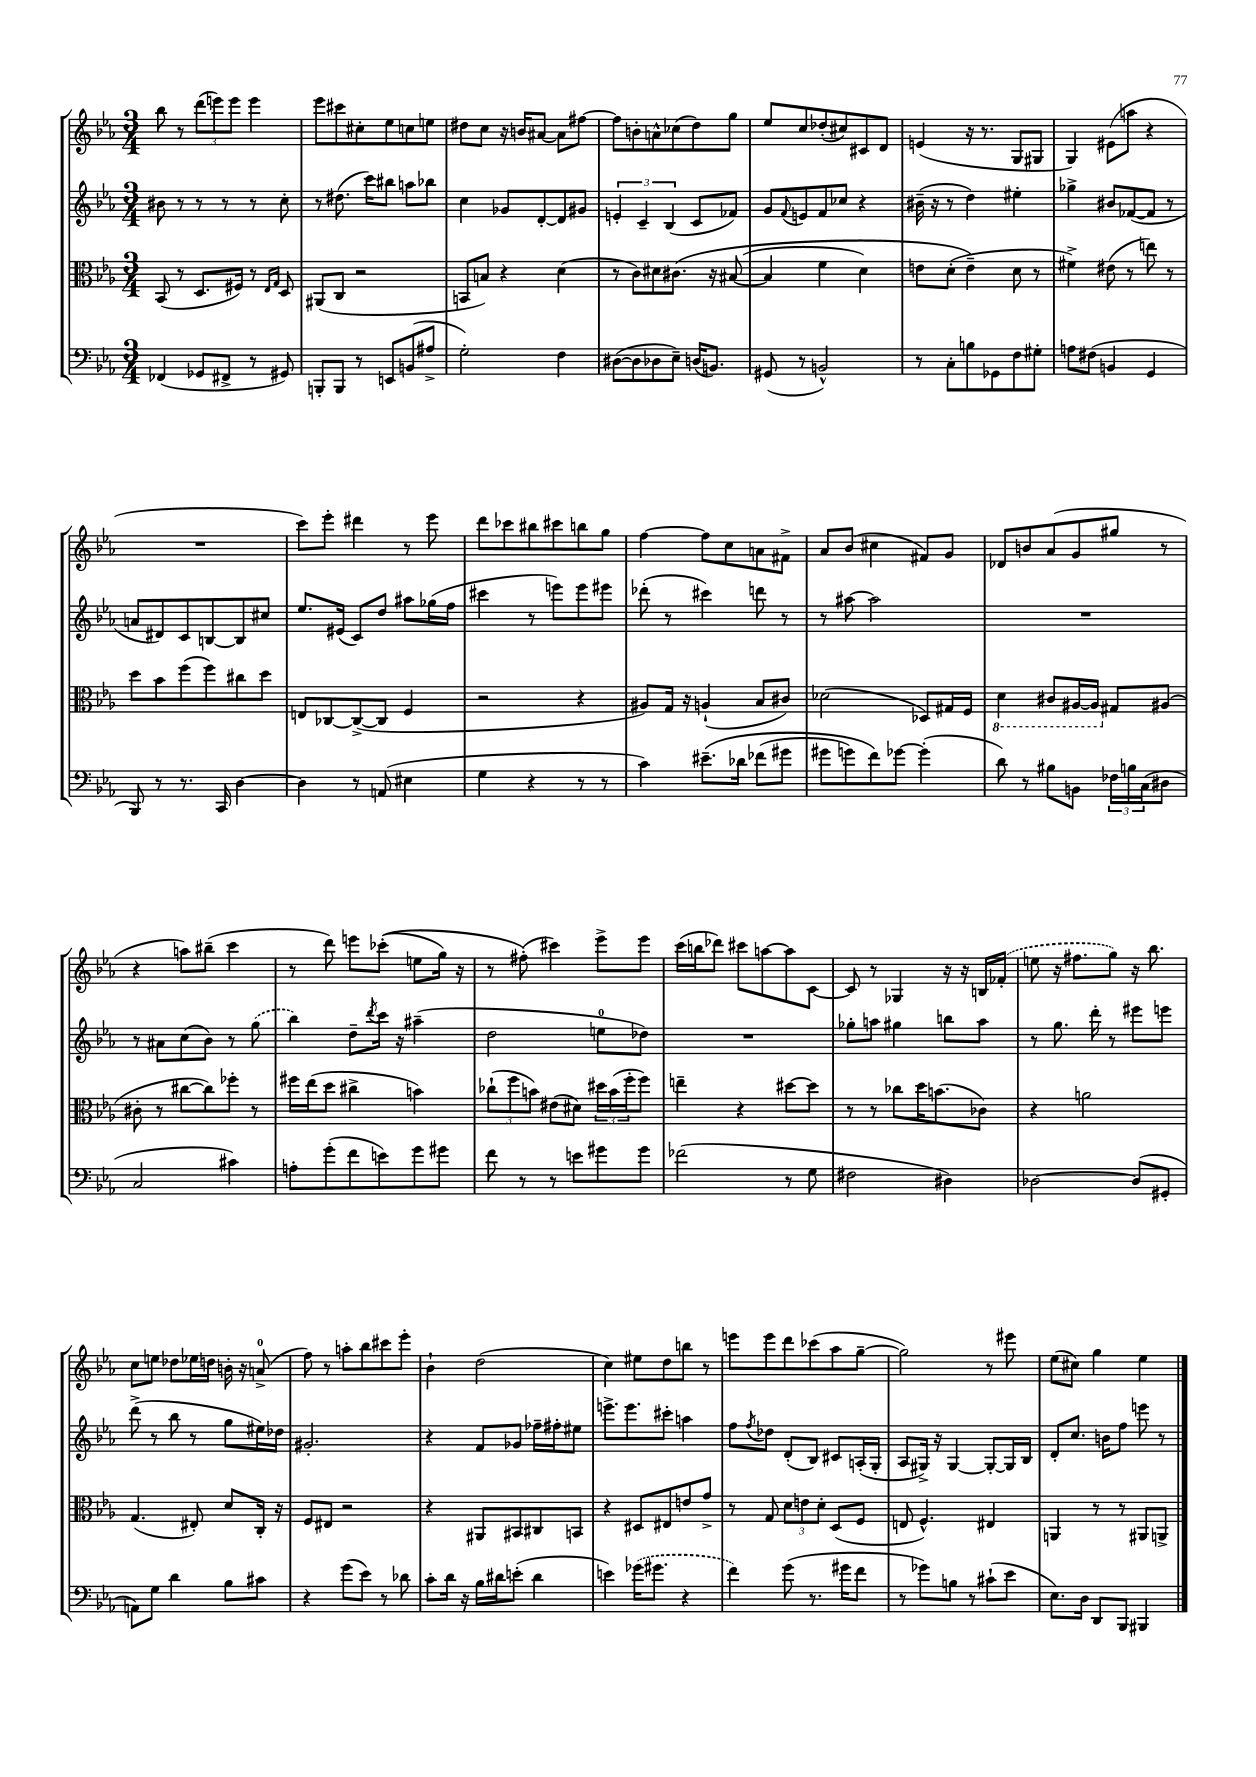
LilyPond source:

<<
\new StaffGroup <<
\new Staff = "s0" {
    \clef treble \key ees \major \numericTimeSignature \time 3/4
    bes''8 r8 \tuplet 3/2 { d'''8( e'''8) e'''8 } e'''4 |
    ees'''8 cis'''8 cis''8-. ees''8 c''8 e''8 |
    dis''8 c''8 r16 b'16 ais'8~ ais'8 fis''8~ |
    fis''8 b'8-. a'8-^ ces''8( d''8) g''8 |
    ees''8 c''8 des''8-.( cis''8) cis'8 d'8 |
    e'4( r16 r8. g8 gis8 |
    g4) eis'8( a''8 r4 |
    R2. |
    c'''8) ees'''8-. dis'''4 r8 ees'''8 |
    d'''8 ces'''8 bis''8 cis'''8 b''8 g''8 |
    f''4~ f''8 c''8 a'8 fis'8-> |
    aes'8 bes'8( cis''4 fis'8) g'8 |
    des'8 b'8 aes'8( g'8 gis''8 r8 |
    r4 a''8) bis''8--( c'''4 |
    r8 d'''8) e'''8 ces'''8-.(\( e''8 g''16) r16 |
    r8 fis''8-.(\) cis'''4) ees'''8-> ees'''8 |
    c'''16( b''16 des'''8) cis'''8 a''8~ a''8 c'8~ |
    c'8 r8 ges4 r16 r16 b16 \once \slurDashed fes'16-.( |
    e''8 r16 fis''8. g''8) r16 bes''8. |
    c''8 e''8 des''8 ees''16 d''16 b'16-. r16 a'8-0->( |
    f''8) r8 a''8-. bes''8 cis'''8 ees'''8-. |
    bes'4-! d''2( |
    c''4) eis''8 d''8 b''8 r8 |
    e'''8 e'''8 d'''8 ces'''8( aes''8 g''8~-- |
    g''2) r8 eis'''8 |
    ees''8( cis''8) g''4 ees''4 \bar "|." |
}
\new Staff = "s1" {
    \clef treble \key ees \major \numericTimeSignature \time 3/4
    bis'8 r8 r8 r8 r8 c''8-. |
    r8 dis''8.( c'''16) bis''8 a''8 bes''8 |
    c''4 ges'8 d'8~-. d'8 gis'8 |
    \tuplet 3/2 { e'4-. c'4-- bes4( } c'8 fes'8) |
    g'8 \appoggiatura { f'8 } e'8 f'8 ces''8 r4 |
    bis'16--( r16 r8 d''4) eis''4-. |
    ges''4-> bis'8 fes'8~( fes'8 r8 |
    a'8 dis'8) c'8 b8~ b8 cis''8 |
    ees''8. eis'16( c'8) d''8 ais''8 ges''16( f''16 |
    cis'''4 r8 e'''8) e'''8 eis'''8 |
    des'''8-.( r8 cis'''4) d'''8 r8 |
    r8 ais''8~ ais''2 |
    R2. |
    r8 ais'8 c''8( bes'8) r8 \once \slurDashed g''8( |
    bes''4) d''8-- \acciaccatura { d'''8 } c'''16 r16 ais''4--( |
    d''2 e''8-0 des''8) |
    R2. |
    ges''8-. a''8 gis''4 b''8 a''8 |
    r8 g''8. d'''16-. r8 eis'''8 e'''8 |
    d'''8->( r8 bes''8 r8 g''8 eis''16) des''16 |
    gis'2.-. |
    r4 f'8 ges'8 fes''16-- fis''16-. eis''8 |
    e'''8.-> e'''8. cis'''8-. a''4 |
    f''8 \acciaccatura { f''8 } des''8 d'8-.( bes8) cis'8 a16-.( g16-. |
    aes8 gis16->) r16 gis4~ gis8~-. gis16 bes16 |
    d'8-. c''8. b'16 f''8 e'''8 r8 \bar "|." |
}
\new Staff = "s2" {
    \clef alto \key ees \major \numericTimeSignature \time 3/4
    bes,8( r8 d8. fis16) r8 \grace { ees16 g16 } d8 |
    ais,8( c8 r2 |
    b,8 b8) r4 d'4( |
    r8 c'8) dis'8 cis'8.\( r16 bis8~( |
    bis4 f'4 d'4) |
    e'8 d'8-.( e'4--\) d'8 r8 |
    fis'4->) eis'8( r8 e''8) r8 |
    d''8 bes'8 f''8( f''8) cis''8 d''8 |
    e8 ces8~ ces8~->( ces8 f4 |
    r2 r4 |
    ais8) g16 r16 a4-!( bes8 cis'8) |
    des'2( des8) gis16 f16 |
    \ottava #-1 d4 cis8 ais,16~ ais,16 \ottava #0 gis8 ais8( |
    cis'8-. r8 cis''8~ cis''8) fes''8-. r8 |
    fis''16 ees''16( d''8 cis''4-> b'4) |
    \tuplet 3/2 { ces''8-!( f''8 b'8) } eis'8( dis'8) \tuplet 3/2 { dis''16 b'16( f''16-. } f''8) |
    e''4-- r4 dis''8~ dis''8 |
    r8 r8 ces''8 d''16 b'8.( ces'8) |
    r4 a'2 |
    g4.( eis8-.) d'8 c16-. r16 |
    f8 eis8 r2 |
    r4 ais,8 bis,8 cis8 b,8 |
    r4 dis8 eis8 e'8 g'8-> |
    r8 g8 \tuplet 3/2 { d'8 e'8 d'8-. } d8( f8 |
    e8 f4.-^) eis4 |
    a,4 r8 r8 ais,8 a,8-> \bar "|." |
}
\new Staff = "s3" {
    \clef bass \key ees \major \numericTimeSignature \time 3/4
    fes,4( ges,8 fis,8-> r8 gis,8) |
    b,,8-. b,,8 r8 e,8 b,8( ais8-> |
    g2-.) f4 |
    dis8~( dis8 des8 ees8--) d16( b,8.) |
    gis,8( r8 b,2-^) |
    r8 c8-. b8 ges,8 f8 gis8-. |
    a8 fis8( b,4 g,4 |
    bes,,8) r8 r8. c,16 d4~ |
    d4 r8 a,8( eis4 |
    g4 r4 r8 r8 |
    c'4) eis'8.--\( des'16 fes'8( gis'8 |
    gis'8 g'8) f'8\) ges'8~ ges'4-.( |
    d'8) r8 bis8 b,8 \tuplet 3/2 { fes16 b16 c16( } dis8 |
    c2 cis'4) |
    a8-. g'8-.( f'8 e'8) g'8 gis'8 |
    f'8 r8 r8 e'8 gis'8 gis'8 |
    fes'2( r8 g8 |
    fis2 dis4) |
    des2~ des8( gis,8-. |
    a,8) g8 d'4 bes8 cis'8 |
    r4 g'8( ees'8) r8 des'8 |
    c'8-. d'16 r16 bes16 dis'16 e'8-.( dis'4 |
    e'4) \once \slurDashed ges'16( gis'8. r4 |
    f'4) g'8( r8. gis'16 f'8 |
    r8 ges'8) b8 r8 cis'8-!( ees'8 |
    ees8.) d16 d,8 bes,,8 bis,,4 \bar "|." |
}
>>
>>
\layout { \context { \Score \remove "Bar_number_engraver" } }
